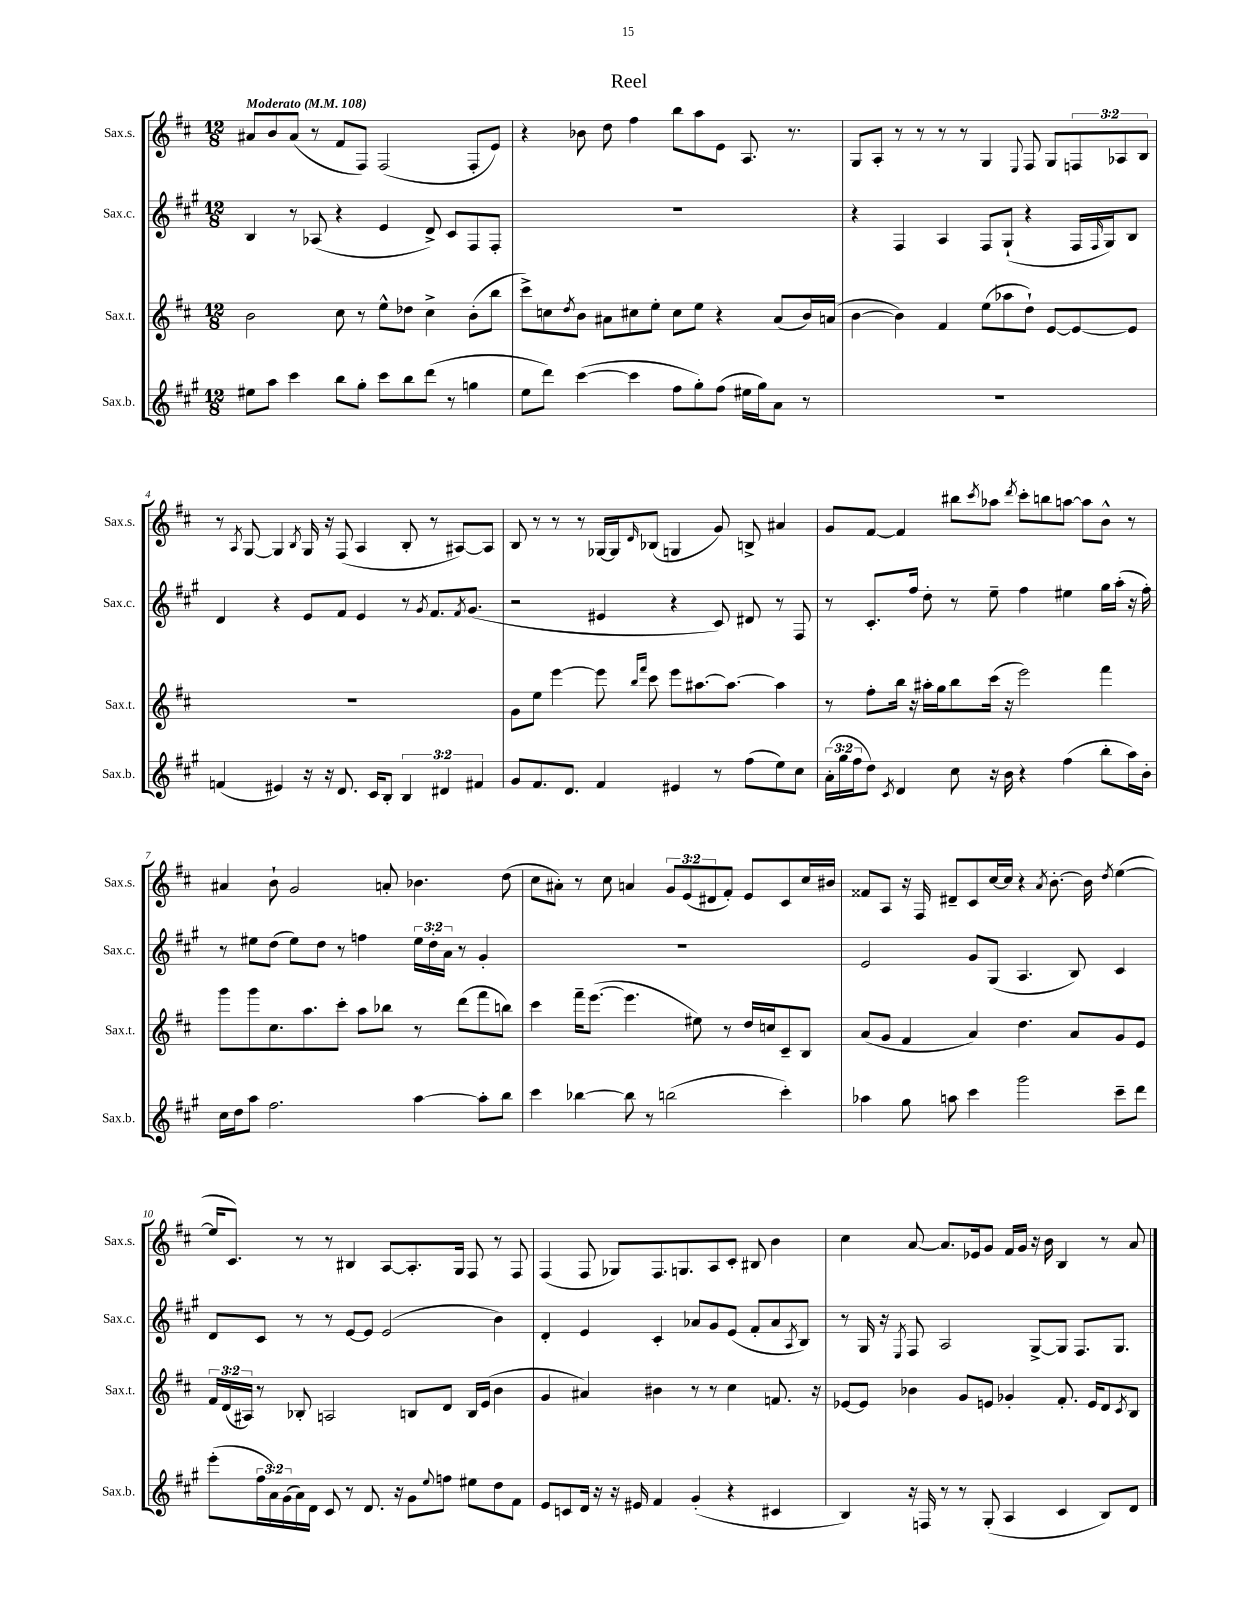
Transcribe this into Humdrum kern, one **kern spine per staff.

**kern	**kern	**kern	**kern
*staff4	*staff3	*staff2	*staff1
*clefG2	*clefG2	*clefG2	*clefG2
*k[f#c#g#]	*k[f#c#]	*k[f#c#g#]	*k[f#c#]
*M12/8	*M12/8	*M12/8	*M12/8
*MM108	*MM108	*MM108	*MM108
8ee#\L	2b\	4B/	8a#/L
8aa\J	.	.	8b/
4ccc#\	.	8r	(8a#/J
.	.	(8A-/	8r
8bb\L	8cc#\	4r	8f#/L
8gg#'\J	8r	.	8F#/J)
8ccc#\L	8ee^^\L	4e/	(2F#/
8bb\	8dd-\J	.	.
(8ddd\J	4cc#^\	8d^/)	.
8r	.	8c#/L	.
4gg\	(8b'\L	8F#/	8F#'/L
.	8bb\J	8F#'/J	8e/J)
=	=	=	=
8ee\L	8ccc#^\L)	1.r	4r
8ddd\J)	8cc\	.	.
.	8qdd/	.	.
([4ccc#\	8b\J	.	8b-\
.	8a#\L	.	8dd\
4ccc#\]	8cc#\	.	4ff#\
.	8ee'\J	.	.
8ff#\L	8cc#\L	.	8bb\L
8gg#'\)	8ee\J	.	8aa\
(8ff#\J	4r	.	8e\J
16ee#\LL	.	.	8.A/
16gg#\J)	.	.	.
8a\J	(8a#/L	.	.
.	.	.	8.r
8r	16b/L)	.	.
.	(16a/JJ	.	.
=	=	=	=
1.r	[4b\	4r	8G/L
.	.	.	8A'/J
.	4b\])	4F#/	8r
.	.	.	8r
.	4f#/	4A/	8r
.	.	.	8r
.	(8ee\L	8F#/L	4G/
.	8aa-\	(8G#`/J	.
.	.	.	8qqE/
.	8dd`\J)	4r	8F#/
.	[8e/L	.	8G/L
.	8e/_	16F#/LL	12F/
.	.	16qqF#/	.
.	.	16G#/J)	.
.	.	.	12A-/
.	8e/]J	8B/J	.
.	.	.	12B/J
=	=	=	=
(4f/	1.r	4d/	8r
.	.	.	8qA/
.	.	.	[8G/
4e#/)	.	4r	4G/]
.	.	.	8qB/
16r	.	8e/L	16G/
16r	.	.	16r
8.d/	.	8f#/J	(8F#/
.	.	4e/	4A/
16c#/LK	.	.	.
8B'/J	.	.	.
6B/	.	8r	8B'/
.	.	8qg#/	.
.	.	8.f#/L	8r
6d#/	.	.	.
.	.	.	[8A#/L)
.	.	8qf#/	.
.	.	(8.g#/J	.
6f#/	.	.	.
.	.	.	8A#/]J
=	=	=	=
8g#/L	8g\L	2r	8B/
8.f#/	8ee\J	.	8r
.	[4eee\	.	8r
8.d/J	.	.	.
.	.	.	8r
4f#/	8eee\]	4e#/	[16G-/LL
.	.	.	16G-/]J
.	16qqbb/LL	.	.
.	16qqfff#/JJ	.	16qqd/
.	8ccc#\	.	(8B-/J
4e#/	8eee\L	4r	4G/
.	[8.aa#\	.	.
8r	.	8c#/)	8g/)
.	8.aa#\_J	.	.
(8ff#\L	.	8d#/	8B^/
8ee\)	4aa#\]	8r	4a#/
8cc#\J	.	8F#/	.
=	=	=	=
(24a'\LL	8r	8r	8g/L
24gg#\	.	.	.
24ff#\J	.	.	.
8dd\J)	8ff#'\L	8.c#'/L	[8f#/J
8qc#/	.	.	.
4d/	16bb\Jk	.	4f#/]
.	16r	16ff#/Jk	.
.	16aa#'\LL	8dd'\	.
.	16gg\J	.	.
8cc#\	8bb\	8r	8bb#\L
.	.	.	8qccc#/
16r	(16ccc#\Jk	8ee~\	8aa-\J
16b\	16r	.	.
.	.	.	8qddd/
4r	2eee\)	4ff#\	8ccc#'\L
.	.	.	8bb\
(4ff#\	.	4ee#\	[8aa\J
.	.	.	8aa\]L
8bb'\L	4fff#\	16gg#\LL	8b^^\J
.	.	(16aa'\JJ	.
16aa\L)	.	16r	8r
16b'\JJ	.	16ff#'\)	.
=	=	=	=
16cc#\LL	8ggg\L	8r	4a#/
16dd\J	.	.	.
8aa\J	8ggg\	8ee#\L	.
2.ff#\	8.cc#\	(8dd\J	8b`\
.	.	8ee#\L)	2g/
.	8.aa\	.	.
.	.	8dd\J	.
.	8ccc#'\J	8r	.
.	8aa\L	4ff\	.
.	8bb-\J	.	8a'/
[4aa\	8r	24ee#\LL	4.b-\
.	.	24dd'\	.
.	.	24a\JJ	.
.	(8ddd\L	8r	.
8aa'\]L	8fff#\	4g#'/	.
8bb\J	8bb\J)	.	(8dd\
=	=	=	=
4ccc#\	4ccc#\	1.r	8cc#\L
.	.	.	8a#'\J)
[4bb-\	16fff#~\LK	.	8r
.	([8.eee\J	.	.
.	.	.	8cc#\
8bb-\]	4.eee\]	.	4a/
8r	.	.	.
(2bb\	.	.	12g/L
.	.	.	(12e/
.	8ee#\)	.	.
.	.	.	12d#/
.	8r	.	8f#'/J)
.	16dd/LL	.	8e/L
.	16cc/J	.	.
4ccc#'\)	8c#~/	.	8c#/
.	8B/J	.	16cc#/L
.	.	.	16b#/JJ
=	=	=	=
4aa-\	(8a/L	2e/	8f##/L
.	8g/J	.	8A/J
8gg#\	4f#/	.	16r
.	.	.	16F#/
8aa\	.	.	8d#~/L
4ccc#\	4a/)	8g#/L	8c#/
.	.	(8G#/J	[16cc#/L
.	.	.	16cc#/]JJ
2ggg#\	4.dd\	4.A/	4r
.	.	.	8qa/
.	.	.	[8.b'\
.	8a/L	8B/)	.
.	.	.	16b\]
.	.	.	8qdd/
8ccc#~\L	8g/	4c#/	([4ee\
8ddd\J	8e/J	.	.
=	=	=	=
(8eee'\L	24f#/LL	8d/L	16ee/]LK
.	(24d/	.	.
.	.	.	8.c#/J)
.	24A#/JJ)	.	.
24ff#\L	8r	8c#/J	.
24a\)	.	.	.
(24g#\	.	.	.
16a\)	8B-'/	8r	8r
16d\JJ	.	.	.
8c#/	2A/	8r	8r
8r	.	[8e/L	4B#/
8.d/	.	8e/]J	.
.	.	(2e/	[8A/L
16r	.	.	.
8g#\L	8B/L	.	8.A'/]
8qqee/	.	.	.
8ff\J	8d/J	.	.
.	.	.	16G/Jk
8ee#\L	16B/LL	.	8F#/
.	(16e/JJ	.	.
8dd\	4b\	4b\)	8r
8f#\J	.	.	8F#/
=	=	=	=
8e/L	4g/	4d'/	(4F#/
8c/	.	.	.
16d/Jk	4a#/)	4e/	8F#/
16r	.	.	.
16r	.	.	8G-/L)
16e#/	.	.	.
4f#/	4b#\	4c#'/	8.F#/
.	.	.	8.G/
(4g#'/	8r	8a-/L	.
.	8r	8g#/	8A/
4r	4cc#\	(8e/J	8c#'/J
.	.	8f#'/L	8B#/
4c#/	8.f/	8a-/	4b\
.	.	8qA/	.
.	.	8B/J)	.
.	16r	.	.
=	=	=	=
4B/)	[8e-/L	8r	4cc#\
.	8e-/]J	16G#/	.
.	.	16r	.
.	.	8qE/	.
16r	4b-\	8F#/	[8a/
16F/	.	.	.
8r	.	2A/	8.a/]L
8r	8g/L	.	.
.	.	.	16e-/k
(8G#'/	8e/J	.	8g/J
4A/	4g-'/	.	16f#/LL
.	.	.	16g/JJ
.	.	[8G#^/L	16r
.	.	.	16b\
4c#/	8.f#'/	8G#/]J	4B/
.	.	8.F#/L	.
.	16e/LK	.	.
8B/L)	8d/	.	8r
.	.	8.G#/J	.
.	8qc#/	.	.
8d/J	8B/J	.	8a/
==	==	==	==
*-	*-	*-	*-
